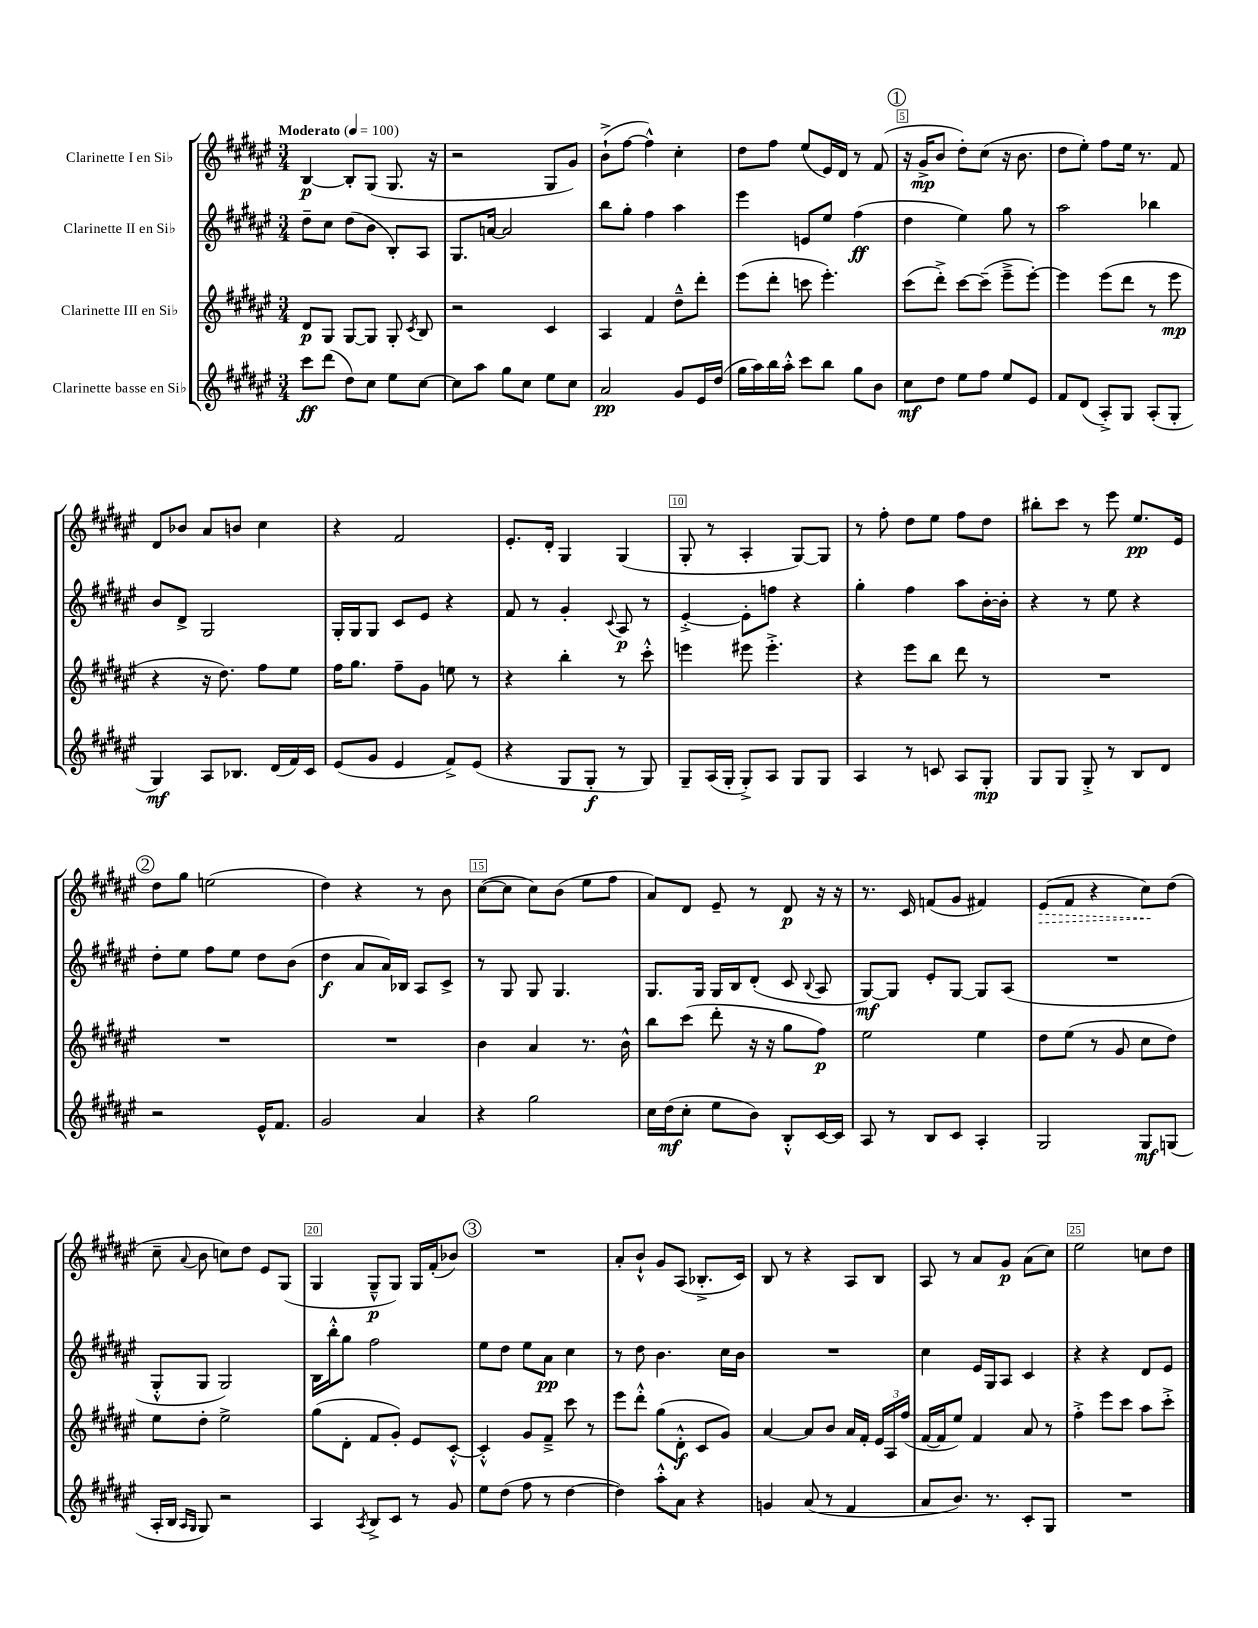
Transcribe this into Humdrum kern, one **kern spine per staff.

**kern	**kern	**kern	**kern
*staff4	*staff3	*staff2	*staff1
*clefG2	*clefG2	*clefG2	*clefG2
*k[f#c#g#d#a#e#]	*k[f#c#g#d#a#e#]	*k[f#c#g#d#a#e#]	*k[f#c#g#d#a#e#]
*M3/4	*M3/4	*M3/4	*M3/4
*MM100	*MM100	*MM100	*MM100
8ccc#\L	8d#/L	8dd#~\L	[4B/
(8ddd#\J	8G#/J	8cc#\J	.
8dd#\L)	[8G#/L	(8dd#\L	8B'/]L
8cc#\J	8G#/]J	8b\J	(8G#/J
8ee#\L	8G#'/	8B'/L)	8.G#/
.	8qc#/	.	.
[8cc#\J	8B/	8A#/J	.
.	.	.	16r
=	=	=	=
8cc#\]L	2r	8.G#/L	2r
8aa#\J	.	.	.
.	.	[16a/Jk	.
8gg#\L	.	2a/]	.
8cc#\J	.	.	.
8ee#\L	4c#/	.	8G#/L
8cc#\J	.	.	8g#/J)
=	=	=	=
2a#/	4A#/	8bb\L	(8b`^\L
.	.	8gg#'\J	[8ff#\J
.	4f#/	4ff#\	4ff#^^\])
8g#/L	8dd#~^^\L	4aa#\	4cc#'\
16e#/L	8ddd#'\J	.	.
(16dd#/JJ	.	.	.
=	=	=	=
16gg#\LL	(8eee#\L	4eee#\	8dd#\L
16aa#\)	.	.	.
16bb\	8ddd#'\J	.	8ff#\J
16aa#'^^\JJ	.	.	.
8ccc#\L	8ccc\	8e/L	(8ee#/L
8bb\J	4.eee#'\)	8ee#/J	16e#/L)
.	.	.	16d#/JJ
8gg#\L	.	(4ff#\	8r
8b\J	.	.	(8f#/
=	=	=	=
8cc#\L	(8ccc#\L	4dd#\	16r
.	.	.	16g#^/LK
8dd#\J	8ddd#'^\J)	.	8b/J
8ee#\L	[8ccc#\L	4ee#\)	8dd#'\L)
8ff#\J	(8ccc#~\]J	.	(8cc#\J
8ee#/L	8eee#~^\L	8gg#\	16r
.	.	.	8.b\
8e#/J	[8eee#'\J)	8r	.
=	=	=	=
8f#/L	4eee#\]	2aa#\	8dd#\L
(8d#/J	.	.	8ee#'\J)
8A#'^/L)	(8eee#\L	.	8ff#\L
8G#/J	8ddd#\J	.	16ee#\Jk
.	.	.	8.r
(8A#'/L	8r	4bb-\	.
8G#'/J	8eee#\	.	8f#/
=	=	=	=
4G#/)	4r	8b/L	8d#/L
.	.	8d#^/J	8b-/J
8A#/L	16r	2G#/	8a#/L
.	8.dd#\)	.	.
8.B-/J	.	.	8b/J
.	8ff#\L	.	4cc#\
(16d#/LL	.	.	.
16f#/)	8ee#\J	.	.
16c#/JJ	.	.	.
=	=	=	=
(8e#/L	16ff#\LK	16G#'/LL	4r
.	8.gg#\J	16G#/J	.
8g#/J	.	8G#/J	.
4e#/	8ff#~\L	8c#/L	2f#/
.	8g#\J	8e#/J	.
8f#^/L)	8ee\	4r	.
(8e#/J	8r	.	.
=	=	=	=
4r	4r	8f#/	8.e#'/L
.	.	8r	.
.	.	.	16d#'/Jk
8G#/L	4bb'\	4g#'/	4G#/
8G#'/J	.	.	.
.	.	8qqc#/	.
8r	8r	8A#/	(4G#/
8G#/)	8ccc#'^^\	8r	.
=	=	=	=
8G#~/L	4eee\	[4e#'^/	8G#'/
(16A#/L	.	.	8r
16G#'/JJ	.	.	.
8G#'^/L)	8eee#\	8e#'\]L	4A#'/
8A#/J	4.eee#'^\	8ff\J	.
8G#/L	.	4r	[8G#/L)
8G#/J	.	.	8G#/]J
=	=	=	=
4A#/	4r	4gg#'\	8r
.	.	.	8ff#'\
8r	8eee#\L	4ff#\	8dd#\L
8c/	8bb\J	.	8ee#\J
8A#/L	8ddd#\	8aa#\L	8ff#\L
8G#'/J	8r	[16b'\L	8dd#\J
.	.	16b'\]JJ	.
=	=	=	=
8G#/L	2.r	4r	8bb#'\L
8G#/J	.	.	8ccc#\J
8G#'^/	.	8r	8r
8r	.	8ee#\	8eee#\
8B/L	.	4r	8.ee#/L
8d#/J	.	.	.
.	.	.	16e#/Jk
=	=	=	=
2r	2.r	8dd#'\L	8dd#\L
.	.	8ee#\J	8gg#\J
.	.	8ff#\L	(2ee\
.	.	8ee#\J	.
16e#^^/LK	.	8dd#\L	.
8.f#/J	.	.	.
.	.	(8b\J	.
=	=	=	=
2g#/	2.r	4dd#\	4dd#\)
.	.	8a#/L	4r
.	.	16a#/L)	.
.	.	16B-/JJ	.
4a#/	.	8A#/L	8r
.	.	8c#^/J	8b\
=	=	=	=
4r	4b\	8r	([8cc#\L
.	.	8G#/	8cc#\]J
2gg#\	4a#/	8G#/	8cc#\L)
.	.	4.G#/	(8b\J
.	8.r	.	8ee#\L
.	.	.	8ff#\J
.	16b^^\	.	.
=	=	=	=
16cc#\LL	8bb\L	8.G#/L	8a#/L)
(16dd#\J	.	.	.
8cc#'\J	(8ccc#\J	.	8d#/J
.	.	16G#/Jk	.
8ee#\L	8ddd#'\	16G#/LL	8e#~/
.	.	16B/J	.
8b\J)	16r	(8d#'/J	8r
.	16r	.	.
8B'^^/L	8gg#\L	8c#/	8d#/
.	.	8qqB/	.
[16c#/L	8ff#\J)	8A#/	16r
16c#/]JJ	.	.	16r
=	=	=	=
8A#/	2ee#\	[8G#/L)	8.r
8r	.	8G#/]J	.
.	.	.	16c#/
8B/L	.	8e#'/L	(8f/L
8c#/J	.	[8G#/J	8g#/J
4A#'/	4ee#\	8G#/]L	4f#/)
.	.	(8A#/J	.
=	=	=	=
2G#/	8dd#\L	2.r	(8e#/L
.	(8ee#\J	.	8f#/J
.	8r	.	4r
.	8g#/	.	.
8G#/L	8cc#\L	.	8cc#\L)
(8G/J	8dd#\J)	.	(8dd#\J
=	=	=	=
16A#'/LL	8ee#\L	8G#'^^/L	8cc#~\
16B/JJ	.	.	.
16qqA#/LL	.	.	.
16qqG#/JJ	.	.	8qqa#/
8G#/)	8dd#'\J	8G#/J	8b\
2r	2ee#^\	2G#/)	8cc\L)
.	.	.	8dd#\J
.	.	.	8e#/L
.	.	.	(8G#/J
=	=	=	=
4A#/	(8gg#\L	16B\LL	4G#/
.	.	16bb'^^\J	.
.	8d#'\J	8gg#\J	.
8qA#/	.	.	.
8B^/L	8f#/L	2ff#\	8G#~^^/L
8c#/J	8g#'/J)	.	8G#/J)
8r	8e#/L	.	16G#/LL
.	.	.	(16f#'/J
8g#/	[8c#'^^/J	.	8b-/J)
=	=	=	=
8ee#\L	4c#'^^/]	8ee#\L	2.r
(8dd#\J	.	8dd#\J	.
8ff#\	8g#/L	8ee#\L	.
8r	8f#~^/J	8a#\J	.
[4dd#\	8ccc#\	4cc#\	.
.	8r	.	.
=	=	=	=
4dd#\])	8eee#\L	8r	8a#'/L
.	8ddd#'^^\J	8dd#\	8b`^^/J
8aa#'^^\L	(8gg#\L	4.b\	8g#/L
8a#\J	8d#'^^\J	.	(8A#/J
4r	8c#/L	.	8.B-'^/L
.	8g#/J)	16cc#\LL	.
.	.	16b\JJ	16c#/Jk)
=	=	=	=
4g/	[4a#/	2.r	8B/
.	.	.	8r
(8a#/	8a#/]L	.	4r
8r	8b/J	.	.
4f#/	16a#/LL	.	8A#/L
.	16f#'/JJ	.	.
.	24e#/LL	.	8B/J
.	24A#/	.	.
.	(24ff#/JJ	.	.
=	=	=	=
8a#/L	[16f#/LL	4cc#\	8A#/
.	16f#/]J	.	.
8.b/J)	8ee#/J)	.	8r
.	4f#/	16e#/LL	8a#/L
8.r	.	16G#/J	.
.	.	8A#/J	8g#/J
8c#'/L	8a#/	4c#/	(8a#\L
8G#/J	8r	.	8cc#\J)
=	=	=	=
2.r	4ff#'^\	4r	2ee#\
.	8eee#\L	4r	.
.	8ccc#\J	.	.
.	8aa#\L	8d#/L	8cc\L
.	8ccc#'^\J	8e#/J	8dd#\J
==	==	==	==
*-	*-	*-	*-
